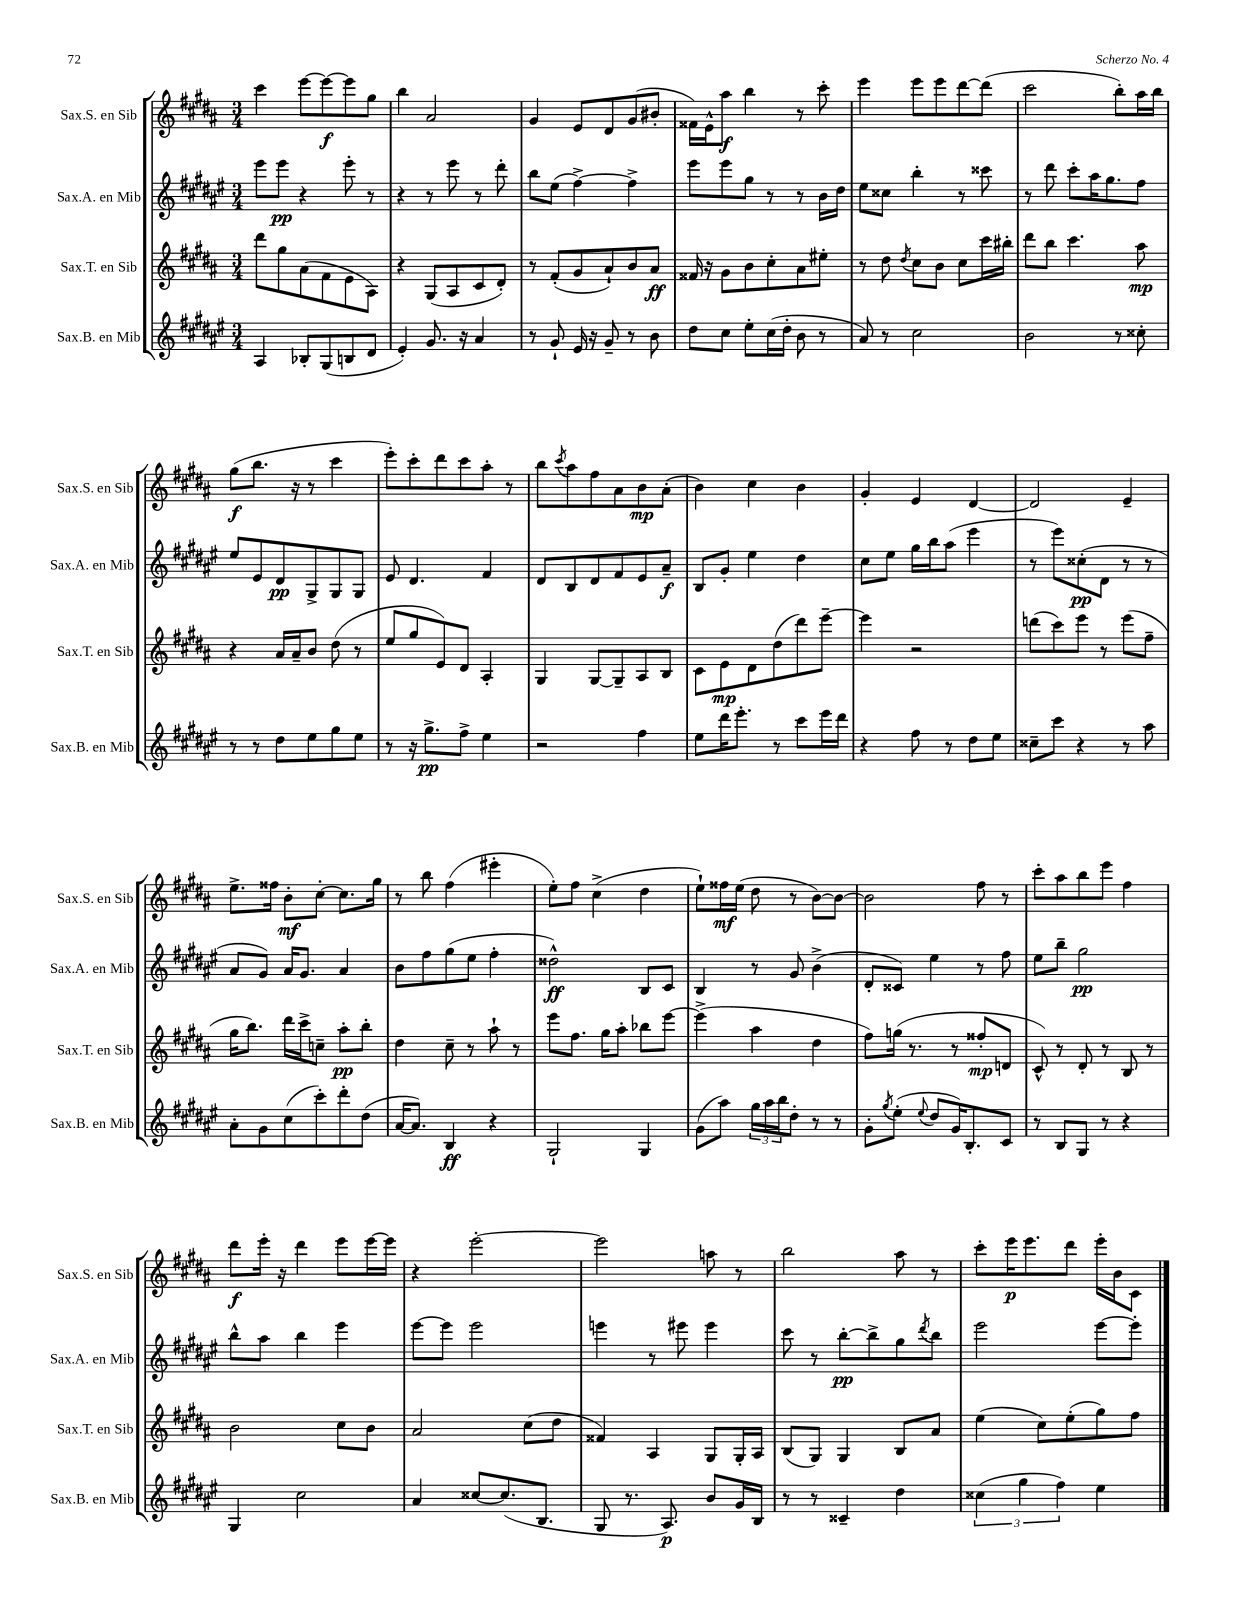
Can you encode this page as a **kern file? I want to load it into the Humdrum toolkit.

**kern	**kern	**kern	**kern
*staff4	*staff3	*staff2	*staff1
*clefG2	*clefG2	*clefG2	*clefG2
*k[f#c#g#d#a#e#]	*k[f#c#g#d#a#]	*k[f#c#g#d#a#e#]	*k[f#c#g#d#a#]
*M3/4	*M3/4	*M3/4	*M3/4
4A#	8ddd#	8eee#	4ccc#
.	8gg#	8eee#	.
8B-'	(8a#	4r	[8eee
(8G#	8f#	.	8eee_
8B	8e	8eee#'	8eee]
8d#	8A#)	8r	8gg#
=	=	=	=
4e#')	4r	4r	4bb
8.g#	(8G#	8r	2a#
.	8A#	8eee#	.
16r	.	.	.
4a#	8c#	8r	.
.	8d#')	8ddd#'	.
=	=	=	=
8r	8r	8bb	4g#
8g#`	(8f#'	(8ee#	.
16e#	8g#	[4ff#^)	8e
16r	.	.	.
8g#~	8a#`)	.	8d#
8r	8b	4ff#^]	(8g#
8b	8a#	.	8b#'
=	=	=	=
8dd#	16f##	8eee#	16f##)
.	16r	.	16e^^
8cc#	8g#	8eee#	8aa#
8ee#'	8b	8gg#	4bb
(16cc#	8cc#'	8r	.
16dd#'	.	.	.
8b	8a#	8r	8r
8r	8ee#'	16b	8ccc#'
.	.	16dd#	.
=	=	=	=
8a#)	8r	8ee#	4eee
8r	8dd#	8cc##	.
.	8qdd#	.	.
2cc#	8cc#	4bb'	8eee
.	8b	.	8eee
.	8cc#	8r	[8ddd#
.	16ccc#	8ccc##	(8ddd#]
.	16bb#'	.	.
=	=	=	=
2b	8ddd#	8r	2ccc#
.	8bb	8ddd#	.
.	4.ccc#	8ccc#'	.
.	.	16aa#	.
.	.	8.gg#	.
8r	.	.	8bb')
8cc##'	8aa#	8ff#	16aa#
.	.	.	16bb
=	=	=	=
8r	4r	8ee#	(8gg#
8r	.	8e#	8.bb
8dd#	16a#	8d#	.
.	16a#~	.	16r
8ee#	8b	8G#^	8r
8gg#	(8dd#	8G#	4ccc#
8ee#	8r	8G#	.
=	=	=	=
8r	8ee	8e#	8eee')
16r	8gg#	4.d#	8ccc#'
8.gg#^	.	.	.
.	8e)	.	8ddd#
8ff#^	8d#	.	8ccc#
4ee#	4A#'	4f#	8aa#'
.	.	.	8r
=	=	=	=
2r	4G#	8d#	8bb
.	.	.	8qccc#
.	.	8B	8aa#
.	[8G#	8d#	8ff#
.	8G#~]	8f#	8a#
4ff#	8A#	8e#	8b
.	8B	8a#~	(8a#'
=	=	=	=
8ee#	8c#	8B	4b)
16ddd#	8e	8g#'	.
8.eee#'	.	.	.
.	8d#	4ee#	4cc#
8r	(8dd#	.	.
8ccc#	8ddd#)	4dd#	4b
16eee#	[8eee~	.	.
16ddd#	.	.	.
=	=	=	=
4r	4eee]	8cc#	4g#'
.	.	8ee#	.
8ff#	2r	16gg#	4e
.	.	16bb	.
8r	.	(8aa#	.
8dd#	.	4eee#	[4d#
8ee#	.	.	.
=	=	=	=
8cc##~	(8ddd	8r	2d#]
8ccc#	8ccc#)	8eee#)	.
4r	8eee	(8cc##'	.
.	8r	8d#	.
8r	(8eee	8r	4e~
8aa#	8ff#~	8r	.
=	=	=	=
8a#'	16gg#	8a#	8.ee^
.	8.bb)	.	.
8g#	.	8g#)	.
.	.	.	16ff##
(8cc#	16ddd#	16a#	8b'
.	16ccc#^	8.g#	.
8ccc#')	8cc~	.	[8cc#'
8ddd#'	8aa#'	4a#	8.cc#]
(8dd#	8bb'	.	.
.	.	.	16gg#
=	=	=	=
[16a#	4dd#	8b	8r
8.a#])	.	.	.
.	.	8ff#	8bb
4B	8cc#~	(8gg#	(4ff#
.	8r	8ee#	.
4r	8aa#`	4ff#'	4eee#'
.	8r	.	.
=	=	=	=
2G#`	8eee	2dd##^^)	8ee')
.	8.ff#	.	8ff#
.	.	.	(4cc#^
.	16gg#	.	.
.	8aa#'	.	.
4G#	8bb-	8B	4dd#
.	[8eee	8c#	.
=	=	=	=
(8g#	(4eee^]	4B	8ee`)
8aa#)	.	.	16ff##
.	.	.	(16ee
24gg#	4aa#	8r	8dd#
24aa#	.	.	.
24bb	.	.	.
8dd#'	.	8g#	8r
8r	4dd#	(4b^	[8b)
8r	.	.	8b_
=	=	=	=
8g#'	8ff#)	8d#'	2b]
8qgg#	.	.	.
(8ee#'	(16gg	8c##)	.
.	8.r	.	.
8qqee#	.	.	.
8dd#	.	4ee#	.
16g#)	8r	.	.
8.B'	.	.	.
.	8ff##'	8r	8ff#
8c#	8d	8ff#	8r
=	=	=	=
8r	8c#^^)	8ee#	8ccc#'
8B	8r	8bb~	8aa#
8G#	8d#'	2gg#	8bb
8r	8r	.	8eee
4r	8B	.	4ff#
.	8r	.	.
=	=	=	=
4G#	2b	8bb^^	8ddd#
.	.	8aa#	16eee'
.	.	.	16r
2cc#	.	4bb	4ddd#
.	8cc#	4eee#	8eee
.	8b	.	[16eee
.	.	.	16eee]
=	=	=	=
4a#	2a#	[8eee#	4r
.	.	8eee#]	.
[8cc##	.	2eee#	[2eee'
(8.cc##]	.	.	.
.	(8cc#	.	.
8.B	.	.	.
.	8dd#	.	.
=	=	=	=
8G#	4f##)	4eee	2eee]
8.r	.	.	.
.	4A#	8r	.
8.A#)	.	.	.
.	.	8eee#	.
8b	8G#	4eee#	8aa
16g#	16G#'	.	8r
16B	16A#	.	.
=	=	=	=
8r	(8B	8ccc#	2bb
8r	8G#)	8r	.
4c##~	4G#	[8bb'	.
.	.	8bb^]	.
4dd#	8B	8gg#	8aa#
.	.	8qddd#	.
.	8a#	8bb	8r
=	=	=	=
(6cc##	(4ee	2eee#	8ccc#'
.	.	.	16eee
6gg#	.	.	.
.	.	.	8.eee
.	8cc#)	.	.
6ff#)	.	.	.
.	(8ee'	.	8ddd#
4ee#	8gg#)	[8eee#	16eee'
.	.	.	16b
.	8ff#	8eee#']	8c#
==	==	==	==
*-	*-	*-	*-
